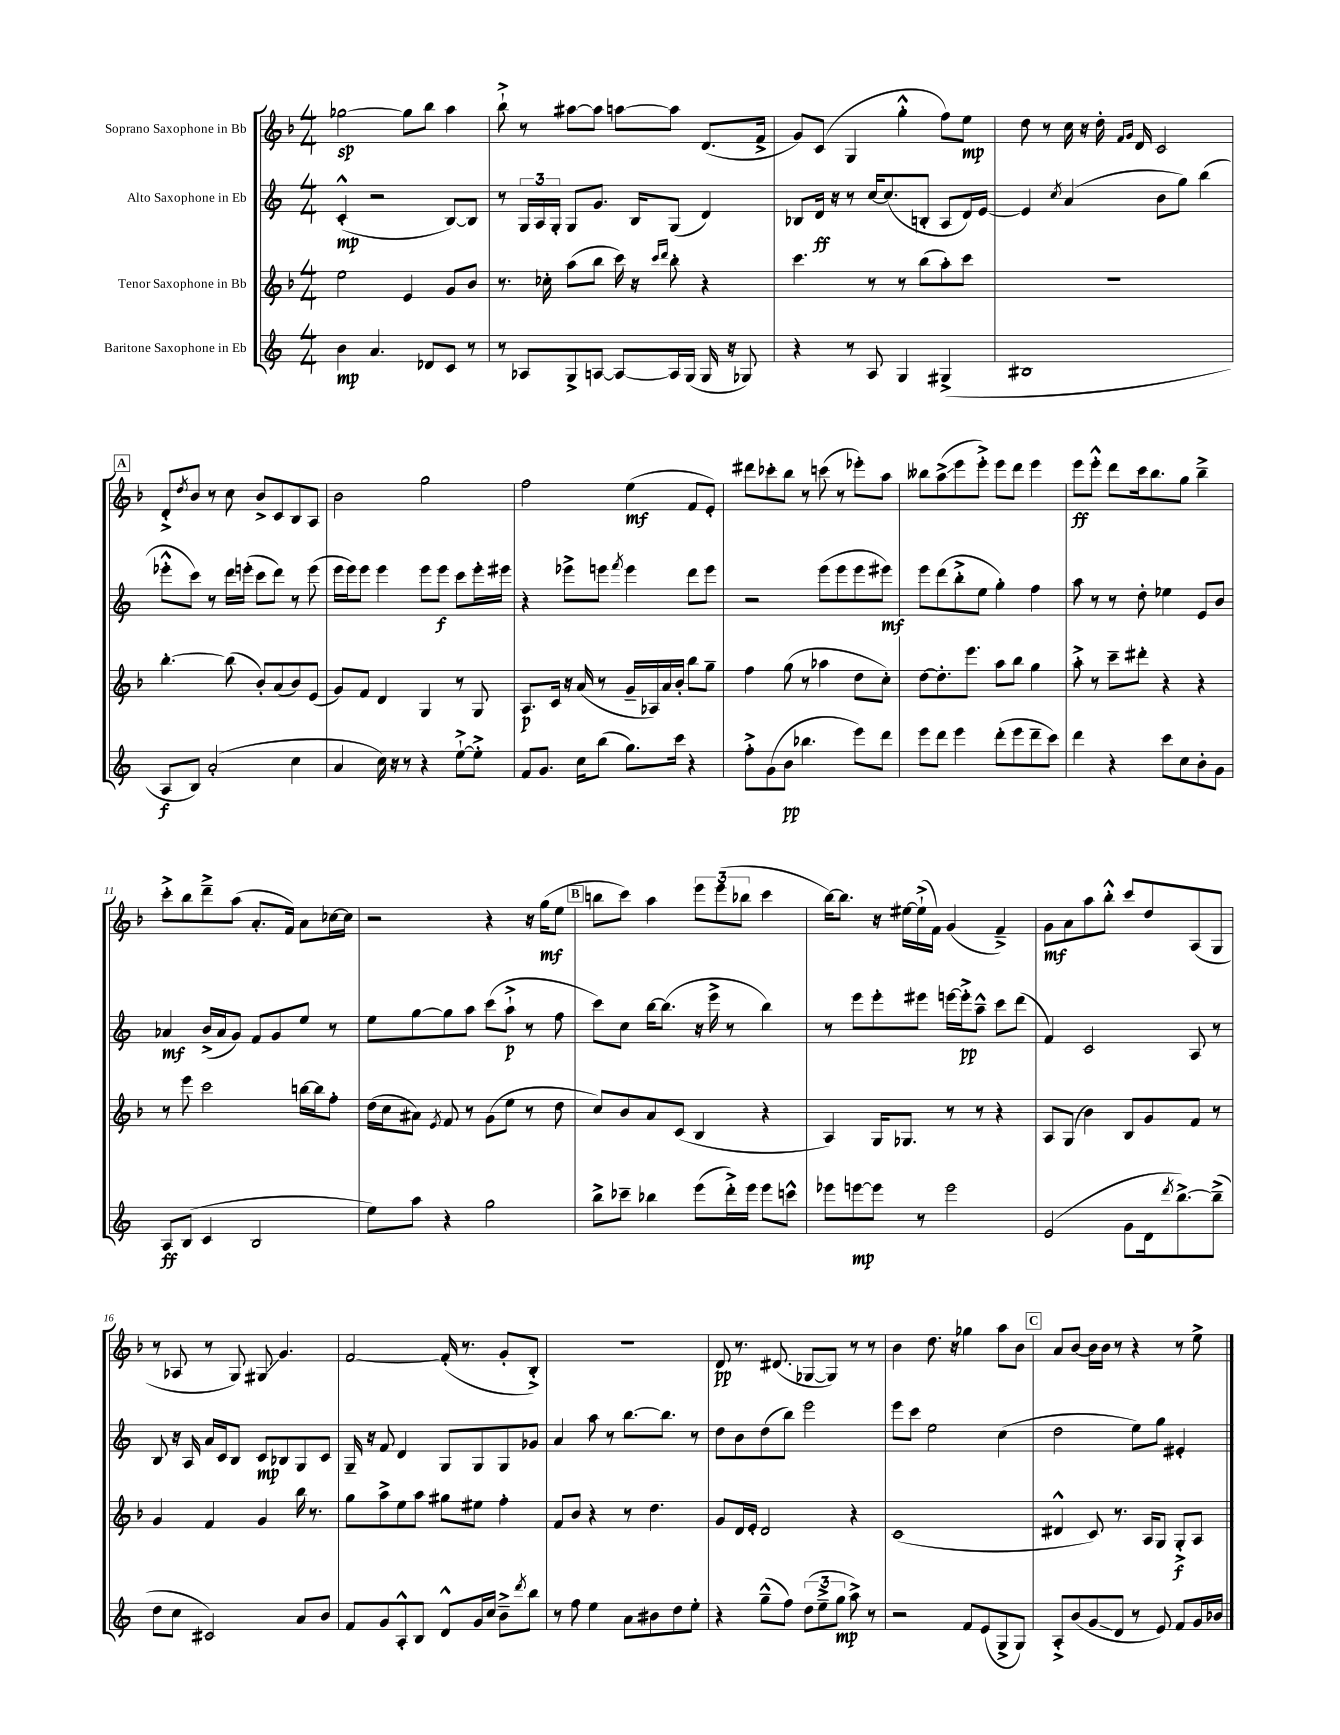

**kern	**kern	**kern	**kern
*staff4	*staff3	*staff2	*staff1
*clefG2	*clefG2	*clefG2	*clefG2
*k[]	*k[b-]	*k[]	*k[b-]
*M4/4	*M4/4	*M4/4	*M4/4
4b	2ee	(4c'^^	[2gg-
4.a	.	2r	.
.	4e	.	8gg-]
8d-	.	.	8bb-
8c	8g	[8B)	4aa
8r	8b-	8B]	.
=	=	=	=
8r	8.r	8r	8bb-`^
8A-	.	24G	8r
.	.	24A	.
.	16cc-'	.	.
.	.	24G'	.
8G^	(8aa	8G	[8aa#
[8A	8bb-	8.g	8aa#]
8A_	16ccc)	.	[8aa
.	16r	16B	.
.	16qqccc	.	.
.	16qqddd	.	.
16A]	8bb-'	(8G	8aa]
(16G	.	.	.
16G	4r	4d)	(8.d
16r	.	.	.
8G-)	.	.	.
.	.	.	16f^
=	=	=	=
4r	4.ccc	8B-	8g)
.	.	16d	(8c
.	.	16r	.
8r	.	8r	4G
8A	8r	[16cc	.
.	.	(8.cc]	.
4G	8r	.	4gg'^^
.	(8bb-	8B'	.
(4G#^	8aa')	8A	8ff)
.	8ccc	16d)	8ee
.	.	[16e	.
=	=	=	=
1B#	1r	4e]	8dd
.	.	.	8r
.	.	8qcc	.
.	.	(4a	16cc
.	.	.	16r
.	.	.	16dd'
.	.	.	16qqf
.	.	.	16qqg
.	.	.	16d
.	.	8b	2c
.	.	8gg)	.
.	.	(4bb	.
=	=	=	=
8A	[4.bb-'	8eee-'^^	8d'^
.	.	.	8qdd
8B)	.	8ccc)	8b-
(2a'	.	8r	8r
.	(8bb-]	16ddd	8cc
.	.	(16eee'	.
.	8b-')	8ccc	8b-^
.	(8a	8ddd)	8c
4cc	8b-)	8r	8B-
.	(8e	(8eee	8A
=	=	=	=
4a	8g)	16eee	2b-
.	.	16eee)	.
.	8f	8eee	.
16cc)	4d	4eee	.
16r	.	.	.
8r	.	.	.
4r	4G	8eee	2gg
.	.	8eee	.
[8ee`^	8r	8ccc	.
8ee'^]	8G	16eee'	.
.	.	16eee#	.
=	=	=	=
8f	8.A	4r	2ff
8.g	.	.	.
.	16c	.	.
.	16r	8eee-^	.
16cc	(16a	.	.
(8bb	8r	8eee	.
.	.	8qfff	.
8.gg)	16g~	4eee	(4ee
.	16A-)	.	.
.	16a	.	.
16ccc	16b-'	.	.
4r	8bb-	8ddd	8f
.	8gg~	8eee	8e')
=	=	=	=
8ff'^	4ff	2r	8ddd#
(8g	.	.	8ccc-'
8b	(8gg	.	8bb-
4.bb-	8r	.	8r
.	4aa-	(8eee	(8ccc
.	.	8eee	8r
8eee)	8dd	8eee	8eee-')
8ddd	8cc')	8eee#)	8aa
=	=	=	=
8eee	[8dd	8eee	8bb--
8ddd	8.dd']	(8ddd	(8aa^
4eee	.	8bb'^	8eee
.	8.eee	.	.
.	.	8ee	8eee'^)
(8ddd'	8aa	4gg')	8eee
8eee	8bb-	.	8ddd
8ddd~	4gg	4ff	4eee
8ccc)	.	.	.
=	=	=	=
4ddd	8aa'^	8aa	8eee
.	8r	8r	8eee'^^
4r	8ccc~	8r	8ddd
.	8ddd#'	8dd'	16ccc
.	.	.	8.bb-
8ccc	4r	4ee-	.
8cc	.	.	8gg
8b'	4r	8e	4bb-~^
8g	.	8b	.
=	=	=	=
8A	8r	4a-	8ccc'^
(8B	8eee	.	8bb-
4c	2ccc	(16b^	8ddd~^
.	.	16a-	.
.	.	8g)	(8aa
2B	.	8f	8.a'
.	.	8g	.
.	.	.	16f)
.	[16bb	8ee	8a
.	16bb]	.	.
.	8ff'	8r	[16cc-
.	.	.	16cc-]
=	=	=	=
8ee)	(16dd	8ee	2r
.	16cc	.	.
8aa	8a#)	[8gg	.
.	8qe	.	.
4r	8f	8gg]	.
.	8r	8aa	.
2gg	(8g	(8ccc	4r
.	8ee	8aa`^	.
.	8r	8r	16r
.	.	.	(16gg
.	8dd	8ff	8ee
=	=	=	=
8bb^	8cc)	8ccc)	8bb
8ccc-~	8b-	8cc	8ccc)
4bb-	8a	[16bb	4aa
.	.	(8.bb]	.
.	(8c	.	.
(8eee	4B-	16r	12eee
.	.	16eee^	.
.	.	.	(12eee
16ddd'^)	.	8r	.
.	.	.	12bb-
16eee	.	.	.
8eee	4r	4bb)	4ccc
8ccc^^	.	.	.
=	=	=	=
8eee-	4A)	8r	[16bb-)
.	.	.	8.bb-]
[8eee	.	8eee	.
8eee]	16G	8eee'	16r
.	8.G-	.	[16ee#
8r	.	8eee#	(16ee#`^]
.	.	.	16f)
2eee	8r	[16eee	(4g
.	.	16eee'^]	.
.	8r	8aa~^^	.
.	4r	8ccc	4f~^)
.	.	(8ddd	.
=	=	=	=
(2e	8A	4f)	8g
.	(8G	.	8a
.	4b-)	2c	8aa
.	.	.	8bb-'^^
8g	8B-	.	8ccc
16d	8g	.	8dd
8qddd	.	.	.
[8.bb^)	.	.	.
.	8f	8A	(8A
(8bb~^]	8r	8r	8G
=	=	=	=
8dd	4g	8B	8r
8cc	.	16r	8A-
.	.	16A	.
2c#)	4f	16a	8r
.	.	16c	.
.	.	8B	8G)
.	4g	8c	8G#
.	.	8B-	4.g
8a	16bb-	8G	.
.	8.r	.	.
8b	.	8c	.
=	=	=	=
8f	8gg	16G~	[2f
.	.	16r	.
8g	8aa^	8f	.
8A'^^	8ee	4d	.
8B	8aa	.	.
8d^^	8gg#	8G	(16f']
.	.	.	8.r
16g	8ee#	8G	.
16cc	.	.	.
8b~^	4ff'	8G	8g'
8qddd	.	.	.
8bb	.	8g-	8B-'^)
=	=	=	=
8r	8f	4a	1r
8ff	8b-	.	.
4ee	4r	8aa	.
.	.	8r	.
8a	8r	[8.bb	.
8b#	4.dd	.	.
.	.	8.bb]	.
8dd	.	.	.
8ee'	.	8r	.
=	=	=	=
4r	8g	8dd	8d
.	16d	8b	8.r
.	16e'	.	.
(8gg~^^	2d	(8dd	.
.	.	.	(8.d#
8ff)	.	8bb)	.
(12dd	.	2eee	[8G-
12ee~^	.	.	.
.	.	.	8G-])
12gg	.	.	.
8aa^)	4r	.	8r
8r	.	.	8r
=	=	=	=
2r	(1c	8eee	4b-
.	.	8ccc	.
.	.	2ee	8.dd
.	.	.	16r
8f	.	.	4gg-
(8e	.	.	.
8G^	.	(4cc	8aa
8G)	.	.	8b-
=	=	=	=
8A'^	4d#^^	2dd	8a
(8b	.	.	[8b-
8g	8c)	.	16b-]
.	.	.	16b-
8d	8.r	.	8r
8r	.	8ee)	4r
.	16A	.	.
8e)	8G	8gg	.
8f	8G'^	4e#'	8r
16g	8A	.	8ee^
16b-	.	.	.
==	==	==	==
*-	*-	*-	*-
